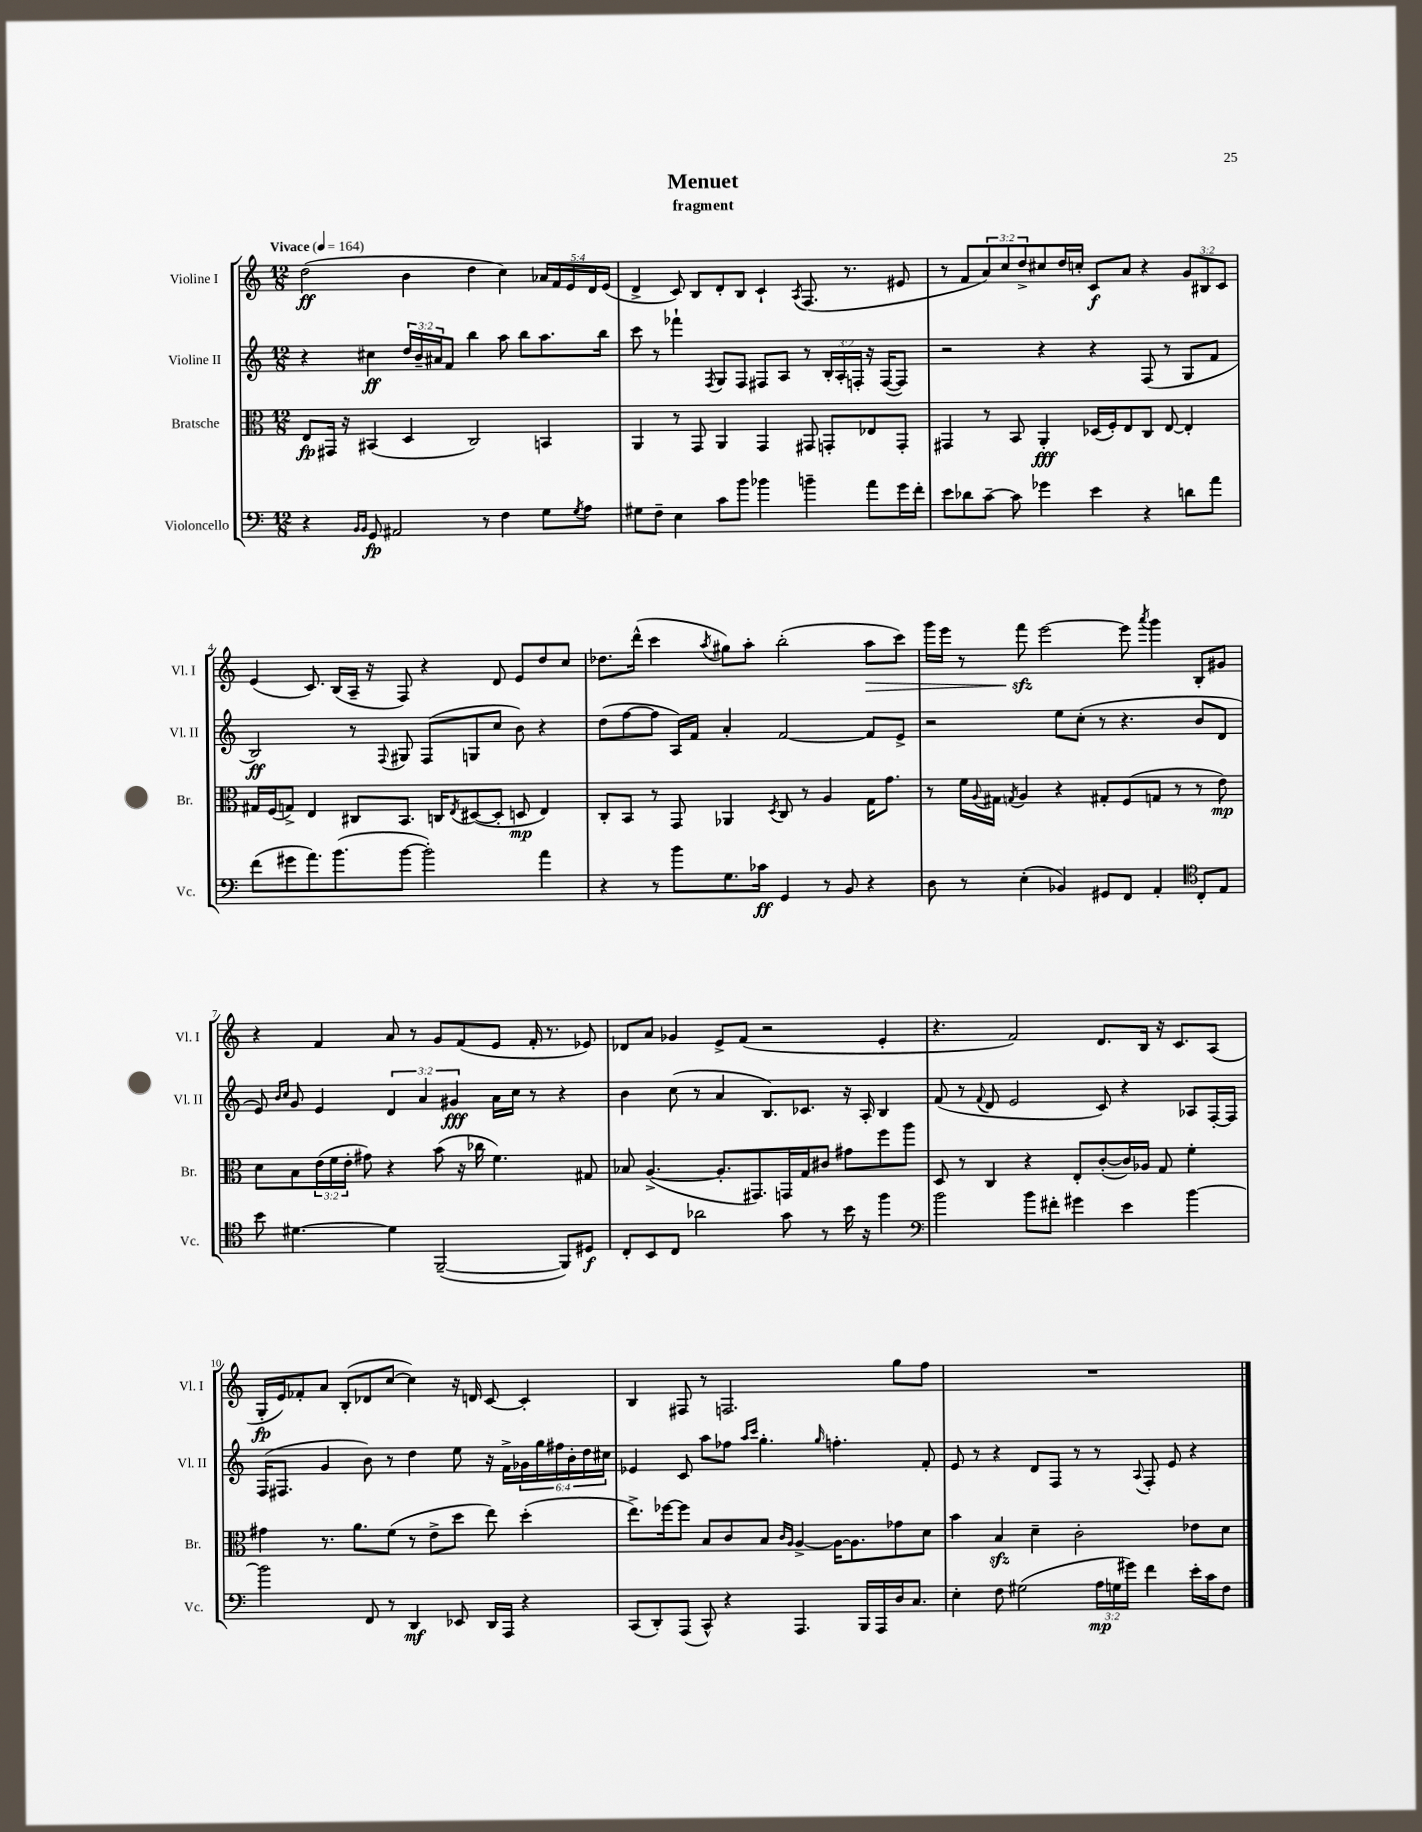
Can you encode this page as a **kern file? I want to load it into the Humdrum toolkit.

**kern	**kern	**kern	**kern
*staff4	*staff3	*staff2	*staff1
*clefF4	*clefC3	*clefG2	*clefG2
*k[]	*k[]	*k[]	*k[]
*M12/8	*M12/8	*M12/8	*M12/8
*MM164	*MM164	*MM164	*MM164
4r	8E	4r	(2dd
.	16GG#	.	.
.	16r	.	.
16qqBB	.	.	.
16qqBB	.	.	.
8GG	(4BB#	4cc#	.
2AA#	.	.	.
.	4D	24dd	4b
.	.	24b~	.
.	.	24a#	.
.	.	8f	.
.	2C)	4bb	4dd
8r	.	.	.
4F	.	8aa	4cc)
.	.	8bb	.
8G	4BB	8.aa	20a-
.	.	.	20f
.	.	.	20e
8qG	.	.	.
8A	.	.	.
.	.	.	20d
.	.	16bb	.
.	.	.	(20e
=	=	=	=
8G#	4AA	8ccc	4d^
8F~	.	8r	.
4E	8r	4fff-`	8c)
.	8GG	.	8B
.	.	8qF	.
8c	4AA	8G	8d'
8b	.	8F	8B
4b-	4GG	8F#	4c`
.	.	8A	.
.	.	.	8qA
4b~	8GG#	8r	(8.F
.	8GG'	24B'	.
.	.	24A'	.
.	.	.	8.r
.	.	24F'	.
8a	8E-	16r	.
.	.	([16F	.
16g	8GG'	8F])	8e#
16f'	.	.	.
=	=	=	=
8e	4GG#	2r	8r
8d-	.	.	8f
[8c~	8r	.	12a)
.	.	.	12cc
8c]	8BB	.	.
.	.	.	12dd^
4g-	4AA'	4r	8cc#
.	.	.	16dd
.	.	.	16cc'
4e	(16D-	4r	8c
.	16F')	.	.
.	8E	.	8a
4r	8C	(8F	4r
.	[8E	8r	.
8d	4E']	8G	12g
.	.	.	12B#
8a	.	8f	.
.	.	.	12c
=	=	=	=
(8f	16G#	2B)	(4e
.	(16F	.	.
8g#	8G^)	.	.
8.a)	4E	.	8.c)
(8.b	.	.	(16B
.	8C#	8r	16A~
.	.	.	16r
.	.	8qqF	.
[8b	8.BB	8G#	8F)
2b'])	.	(8F	4r
.	16C	.	.
.	8qE	.	.
.	([8D#	8G	.
.	8D#']	8cc	8d
.	8D	8b)	8e
4a	4E)	4r	8dd
.	.	.	8cc
=	=	=	=
4r	8C'	(8dd	8.dd-
.	8BB	[8ff	.
.	.	.	(16ddd^^
8r	8r	8ff]	4ccc
8b	8GG	16A)	.
.	.	16f	.
.	.	.	8qaa
8.G	4AA-	4a'	8gg#)
.	.	.	8aa'
16c-	.	.	.
.	8qD	.	.
4GG	8C	[2f	(2bb'
.	8r	.	.
8r	4A	.	.
8BB	.	.	.
4r	16G	8f]	8aa
.	8.g	.	.
.	.	8e^	8ccc)
=	=	=	=
8D	8r	2r	16ggg
.	.	.	16eee
8r	16f	.	8r
.	8qqA	.	.
.	16G#	.	.
.	8qG	.	.
(4E'	4A	.	8fff
.	.	.	[2eee
4BB-)	4r	8ee	.
.	.	(8cc'	.
8GG#	8G#'	8r	.
8FF	(8F	4.r	8eee]
.	.	.	8qaaa
4AA'	8G	.	4ggg
.	8r	.	.
*clefC4	*	*	*
8C'	8r	8b	8B'
8E	8e)	8d	8g#
=	=	=	=
8b	8d	8e)	4r
.	.	16qqb	.
.	.	16qqcc	.
[4.d#	8B	8g	.
.	(24e	4e	4f
.	24f	.	.
.	24e'	.	.
.	8g#)	.	.
4d#]	4r	6d	8a
.	.	.	8r
.	.	6a	.
([2FF~	(8b	.	8g
.	.	6g#	.
.	16r	.	(8f
.	16cc-	.	.
.	4.f)	16a	8e
.	.	16cc	.
.	.	8r	16f'
.	.	.	8.r
8FF])	.	4r	.
8D#	8G#	.	8e-)
=	=	=	=
8C'	8B-	4b	8d-
8BB	([4.A^	.	8a
8C	.	(8cc	4g-
2a-	.	8r	.
.	8.A']	4a	8e^
.	.	.	(8f
.	8.GG#)	.	.
.	.	8.B)	2r
8g	16GG	.	.
.	16G	8.c-	.
8r	8c#	.	.
16b	8g#	16r	.
16r	.	16A'	.
4ff	8ff	4B	4e'
.	8aa	.	.
=	=	=	=
*clefF4	*	*	*
2b	8D	(8f	4.r
.	8r	8r	.
.	.	8qqf	.
.	4C	8d	.
.	.	2e	2f)
8b	4r	.	.
8f#'	.	.	.
4g#	8E'	.	.
.	([8c'	8c)	8.d
4e	16c])	4r	.
.	16A-	.	16B
.	8G	.	16r
.	.	.	8.c
[4b	4f'	8A-	.
.	.	[16F'	(8A
.	.	16F]	.
=	=	=	=
2b]	4g#	(16F	16G'
.	.	8.F#	16e)
.	.	.	8f-'
.	8.r	4g	8a
.	.	.	(8B'
.	8.a	.	.
8FF	.	8b)	8d-
8r	(8f	8r	[8cc
4DD	8r	4dd	4cc])
.	8e^	.	.
8EE-	8dd	8ee	16r
.	.	.	16d
16DD	8ee)	16r	[8c
16AAA	.	16f^	.
4r	(4dd'	24g-	4c']
.	.	24gg	.
.	.	24ff#	.
.	.	24b'	.
.	.	24dd	.
.	.	24cc#	.
=	=	=	=
(8CC	8.ee^)	4e-	4B
8DD')	.	.	.
.	[16ff-	.	.
(8AAA	8ff-]	8c	8F#
8CC^^)	8B	8aa	8r
4r	8c	8ff-	2.F
.	.	16qqaa	.
.	.	16qqccc	.
.	8B	4.gg'	.
.	16qqc	.	.
.	16qqA	.	.
4.AAA	[4A^	.	.
.	.	16qqgg	.
.	16A_	4.ff'	.
.	8.A]	.	.
16BBB	.	.	.
16AAA	.	.	.
16D	8g-	.	8gg
8.C	.	.	.
.	8d	8f'	8ff
=	=	=	=
4E'	4b	8e	1.r
.	.	8r	.
8F	4B	4r	.
(2G#	.	.	.
.	4d~	8d	.
.	.	8F	.
.	2c'	8r	.
24A	.	8r	.
24G	.	.	.
24g#)	.	.	.
.	.	8qqA	.
4f	.	8F'	.
.	.	8e	.
16e'	8e-	4r	.
16c	.	.	.
8F	8d	.	.
==	==	==	==
*-	*-	*-	*-
